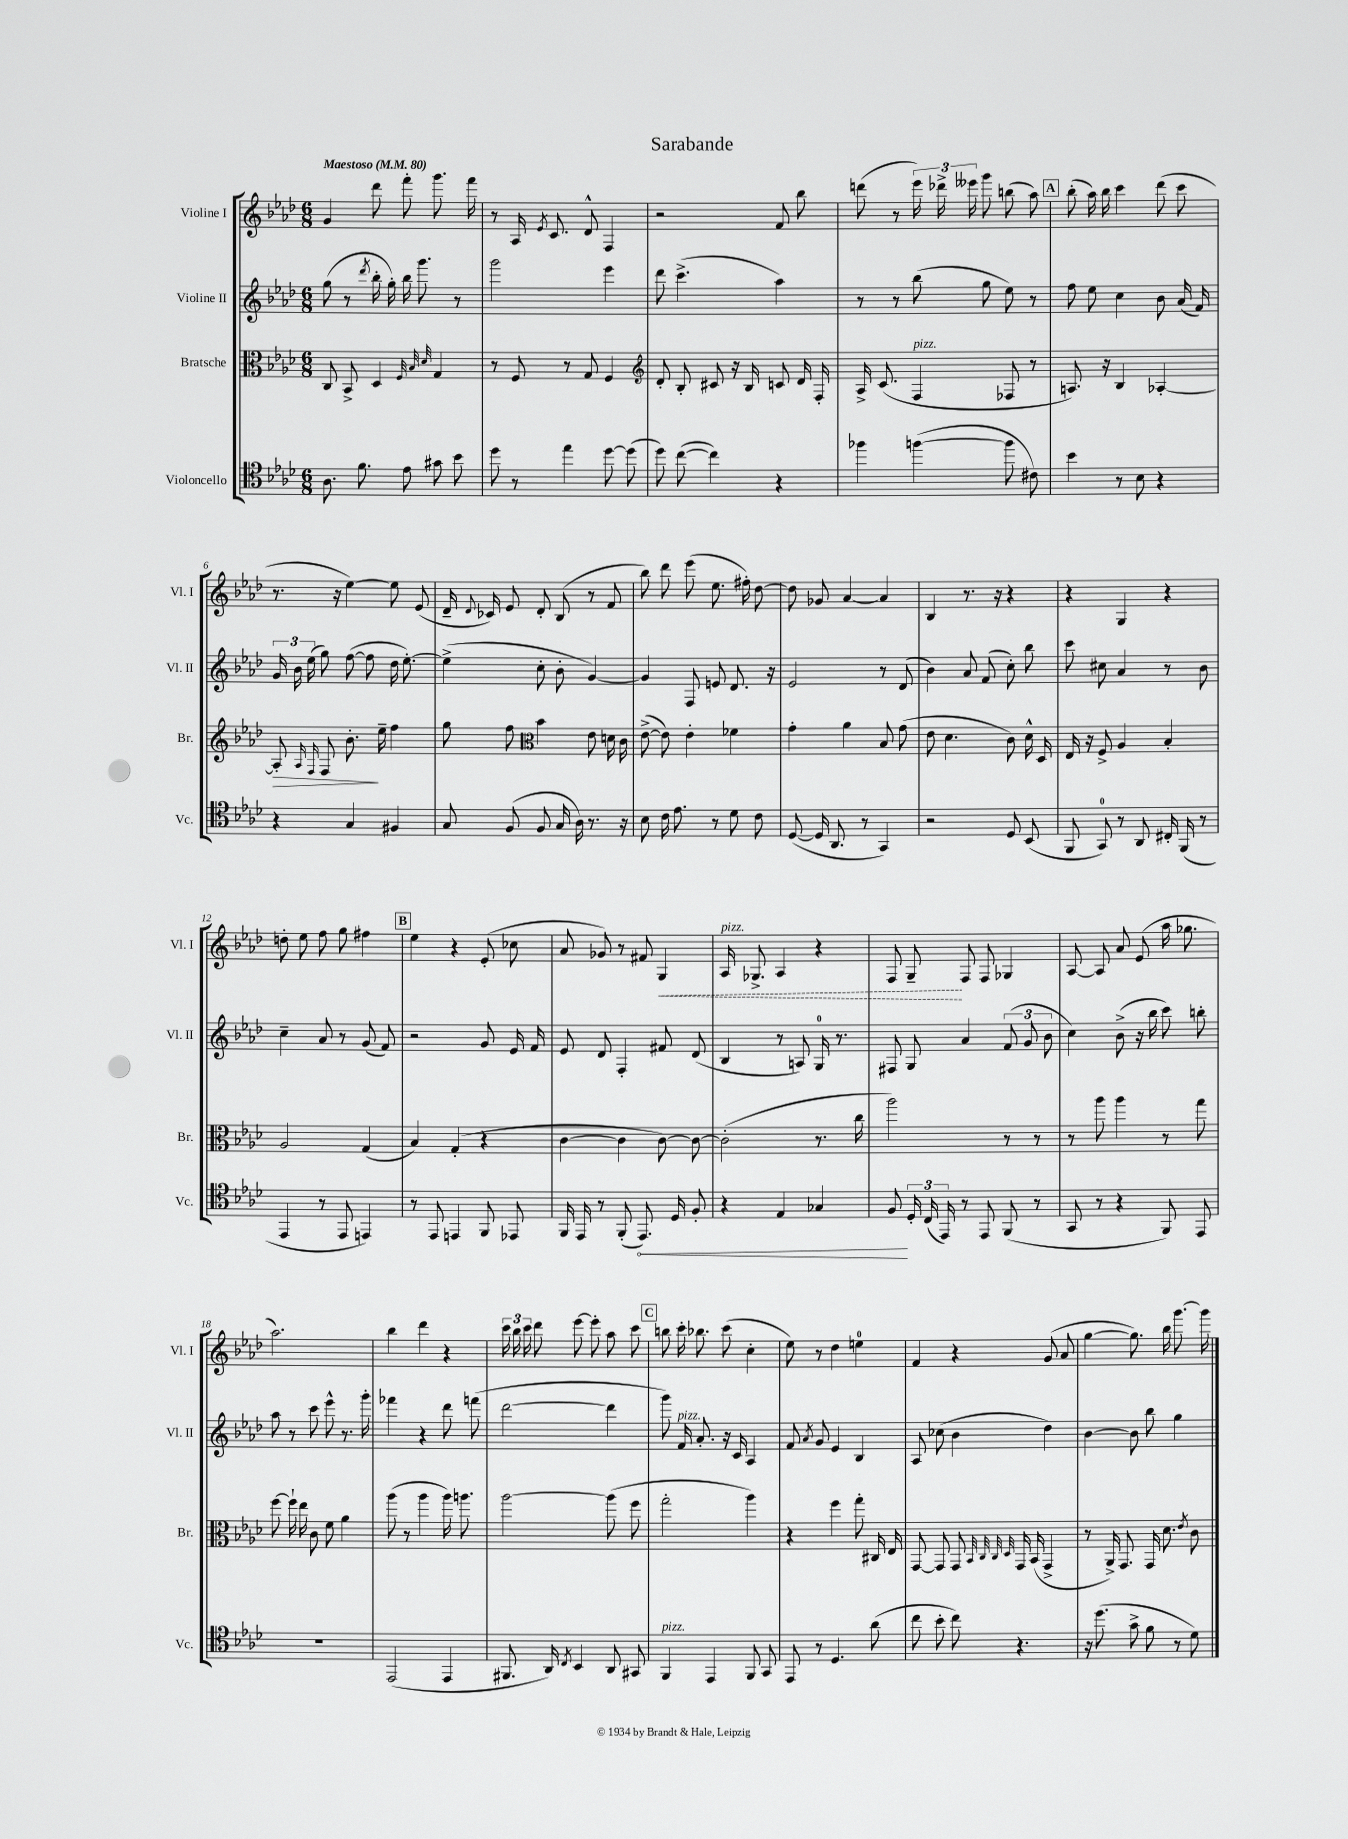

**kern	**dynam	**kern	**dynam	**kern	**kern	**dynam
*part4	*part4	*part3	*part3	*part2	*part1	*part1
*staff4	*staff4	*staff3	*staff3	*staff2	*staff1	*staff1
*I"Violoncello	*	*I"Bratsche	*	*I"Violine II	*I"Violine I	*
*I'Vc.	*	*I'Br.	*	*I'Vl. II	*I'Vl. I	*
*clefC4	*	*clefC3	*	*clefG2	*clefG2	*
*k[b-e-a-d-]	*	*k[b-e-a-d-]	*	*k[b-e-a-d-]	*k[b-e-a-d-]	*
*M6/8	*	*M6/8	*	*M6/8	*M6/8	*
*MM80	*	*MM80	*	*MM80	*MM80	*
=1	=1	=1	=1	=1	=1	=1
!	!	!	!	!	!LO:TX:a:B:t=Maestoso	!
8.A-\	.	8C/	.	(8gg\	4g/	.
.	.	8BB-^/	.	8r	.	.
8.f\	.	.	.	.	.	.
.	.	.	.	8qddd-/	.	.
.	.	4D-/	.	16bb-'\	8ddd-\	.
.	.	.	.	16gg'\)	.	.
8e-\	.	.	.	16bb-\	8fff'\	.
.	.	.	.	8.ggg\	.	.
.	.	32qqF/	.	.	.	.
.	.	32qqB-/	.	.	.	.
.	.	32qqd-/	.	.	.	.
8g#X\	.	4G/	.	.	8.ggg\	.
8b-\	.	.	.	8r	.	.
.	.	.	.	.	16fff\	.
=2	=2	=2	=2	=2	=2	=2
8dd-\	.	8r	.	2ggg\	8r	.
8r	.	8F/	.	.	16A-/	.
.	.	.	.	.	8qe-/	.
.	.	.	.	.	8.c/	.
4ee-\	.	8r	.	.	.	.
.	.	8G/	.	.	8d-^^/	.
[8dd-\	.	4F/	.	4eee-\	4F/	.
(8dd-\]	.	.	.	.	.	.
=3	=3	=3	=3	=3	=3	=3
*	*	*clefG2	*	*	*	*
8dd-\)	.	8d-'/	.	8ddd-\	2r	.
([8cc\	.	8B-'/	.	(4.ccc^\	.	.
4cc\])	.	8c#X/	.	.	.	.
.	.	16r	.	.	.	.
.	.	16B-/	.	.	.	.
4r	.	8cn/	.	4aa-\)	8f/	.
.	.	16d-/	.	.	8bb-\	.
.	.	16F'/	.	.	.	.
=4	=4	=4	=4	=4	=4	=4
4ff-X\	.	16A-^/	.	8r	(8dddn\	.
.	.	(8.c/	.	.	.	.
.	.	.	.	8r	8r	.
!	!	!LO:TX:a:i:t=pizz.	!	!	!	!
([4ffn\	.	4F/	.	(8bb-\	24eee-\)	.
.	.	.	.	.	24ddd-X^\	.
.	.	.	.	.	24eee--X\	.
.	.	.	.	8gg\	8ggg\	.
8ff\]	.	8F-X/	.	8ee-\)	(8bbn\	.
8c#X\)	.	8r	.	8r	8aa-\)	.
!!LO:REH:place=s1:t=A
=5	=5	=5	=5	=5	=5	=5
4b-\	.	8.An/)	.	8ff\	(8bb-'\	.
.	.	.	.	8ee-\	16aa-\)	.
.	.	16r	.	.	16bb-\	.
8r	.	4B-/	.	4cc\	4ccc\	.
8B-\	.	.	.	.	.	.
4r	.	[4A-X'/	.	8b-\	(8ddd-\	.
.	.	.	.	(16a-/	8ccc\	.
.	.	.	.	16f/)	.	.
!!LO:LB:g=z
=6	=6	=6	=6	=6	=6	=6
!	!	!	!LO:HP:b	!	!	!
4r	.	8A-'/]	>	24g/	8.r	.
.	.	.	.	24b-\	.	.
.	.	.	.	(24ee-\	.	.
.	.	16qqA-/	.	.	.	.
.	.	16qqF/	.	.	.	.
.	.	8F/	.	8gg\)	.	.
.	.	.	.	.	16r	.
4G/	.	8.b-'\	.	([8ff\	[4ee-\)	.
.	.	.	.	8ff\]	.	.
.	.	16ee-~\	]	.	.	.
4F#X/	.	4ff\	.	16dd-\	8ee-\]	.
.	.	.	.	[8.ee-'\)	.	.
.	.	.	.	.	(8e-/	.
=7	=7	=7	=7	=7	=7	=7
8G/	.	8gg\	.	(4ee-^\]	16d-~/	.
.	.	.	.	.	8qqd-/	.
.	.	.	.	.	16c-X/)	.
(8F/	.	8ff\	.	.	8e-/	.
*	*	*clefC3	*	*	*	*
8F/	.	4b-\	.	8cc'\	8d-'/	.
16G/	.	.	.	8b-'\	(8B-/	.
16A-\)	.	.	.	.	.	.
8.r	.	8e-\	.	[4g/)	8r	.
.	.	16dn\	.	.	8f/	.
16r	.	16c\	.	.	.	.
=8	=8	=8	=8	=8	=8	=8
8B-\	.	([8e-^\	.	4g/]	8bb-\)	.
16c\	.	8e-\])	.	.	8ddd-\	.
8.e-\	.	.	.	.	.	.
.	.	4e-'\	.	8F/	(8eee-\	.
8r	.	.	.	8en/	8.ee-\	.
8d-\	.	4f-X\	.	8.d-/	.	.
.	.	.	.	.	16ff#X'\)	.
8c\	.	.	.	.	[8dd-\	.
.	.	.	.	16r	.	.
=9	=9	=9	=9	=9	=9	=9
([8D-/	.	4g'\	.	2e-/	8dd-\]	.
16D-/]	.	.	.	.	8g-X/	.
8.AA-/	.	.	.	.	.	.
.	.	4a-\	.	.	[4a-/	.
8r	.	.	.	.	.	.
4GG/)	.	8B-/	.	8r	4a-/]	.
.	.	(8g\	.	(8d-/	.	.
=10	=10	=10	=10	=10	=10	=10
2r	.	8e-\	.	4b-\)	4B-/	.
.	.	4.d-\	.	.	.	.
.	.	.	.	8a-/	8.r	.
.	.	.	.	(8f/	.	.
.	.	.	.	.	16r	.
8D-/	.	8c\)	.	8cc'\)	4r	.
(8BB-/	.	16d-^^\	.	8bb-\	.	.
.	.	16D-/	.	.	.	.
=11	=11	=11	=11	=11	=11	=11
8FF/	.	16E-/	.	8ccc\	4r	.
.	.	16r	.	.	.	.
8GG/)	.	8F^/	.	8cc#X\	.	.
8r	.	4A-/	.	4a-/	4G/	.
8AA-/	.	.	.	.	.	.
16C#X'/	.	4B-'/	.	8r	4r	.
(16FF/	.	.	.	.	.	.
8r	.	.	.	8b-\	.	.
!!LO:LB:g=z
=12	=12	=12	=12	=12	=12	=12
4EE-/	.	2A-/	.	4cc~\	8ddn'\	.
.	.	.	.	.	8ee-\	.
8r	.	.	.	8a-/	8ff\	.
8EE-/	.	.	.	8r	8gg\	.
4EEn/)	.	(4G/	.	(8g/	4ff#X\	.
.	.	.	.	8f/)	.	.
!!LO:REH:place=s1:t=B
=13	=13	=13	=13	=13	=13	=13
8r	.	4B-/)	.	2r	4ee-\	.
8EE-/	.	.	.	.	.	.
4EEn/	.	(4G'/	.	.	4r	.
8FF/	.	4r	.	8g/	(8e-'/	.
8EE-X/	.	.	.	16e-/	8cc-X\	.
.	.	.	.	16f/	.	.
=14	=14	=14	=14	=14	=14	=14
16FF/	.	[4c\	.	8e-/	8a-/	.
16EE-/	.	.	.	.	.	.
8r	.	.	.	8d-/	8g-X/)	.
(8FF'/	.	4c\]	.	4F'/	8r	.
!	!LO:HP:b	!	!	!	!	!
8.EE-/)	<	.	.	.	8f#X/	.
!	!	!	!	!	!	!LO:HP:b
.	.	[8c\)	.	8f#X/	4G/	<
16D-/	.	.	.	.	.	.
8F'/	.	8c\_	.	(8d-/	.	.
=15	=15	=15	=15	=15	=15	=15
!	!	!	!	!	!LO:TX:a:i:t=pizz.	!
4r	.	(2c'\]	.	4B-/	16A-/	.
.	.	.	.	.	8.G-X^/	.
4E-/	.	.	.	8r	4A-/	.
.	.	.	.	8An/)	.	.
4G-X/	.	8.r	.	16G/	4r	.
.	.	.	.	8.r	.	.
.	.	16cc\	.	.	.	.
=16	=16	=16	=16	=16	=16	=16
8F/	.	2aa-\)	.	8F#X/	8F/	.
24D-'/	[	.	.	8G/	8G~/	.
(24C/	.	.	.	.	.	.
24EE-/)	.	.	.	.	.	.
8r	.	.	.	4a-/	8F/	[
8EE-/	.	.	.	.	8F/	.
(8FF/	.	8r	.	(12f/	4G-X/	.
.	.	.	.	12g/	.	.
8r	.	8r	.	.	.	.
.	.	.	.	12b-\	.	.
=17	=17	=17	=17	=17	=17	=17
8GG/	.	8r	.	4cc\)	[8A-/	.
8r	.	8aa-\	.	.	8A-/]	.
4r	.	4aa-\	.	(8b-^\	8a-/	.
.	.	.	.	16r	(8e-/	.
.	.	.	.	16bb-\	.	.
8FF/)	.	8r	.	8ccc\)	16aa-\	.
.	.	.	.	.	8.gg-X\	.
8EE-/	.	8gg\	.	8bbn'\	.	.
!!LO:LB:g=z
=18	=18	=18	=18	=18	=18	=18
2.r	.	[8ff\	.	8aa-\	2.aa-\)	.
.	.	16ff`\]	.	8r	.	.
.	.	16ee-\	.	.	.	.
.	.	8c\	.	8ccc\	.	.
.	.	8f\	.	8eee-^^\	.	.
.	.	4a-\	.	8.r	.	.
.	.	.	.	16ggg'\	.	.
=19	=19	=19	=19	=19	=19	=19
(2EE-/	.	(8aa-\	.	4fff-X\	4bb-\	.
.	.	8r	.	.	.	.
.	.	4aa-\	.	4r	4ddd-\	.
4EE-/	.	16aa-\)	.	8ddd-\	4r	.
.	.	8.aan\	.	.	.	.
.	.	.	.	(8fffn\	.	.
=20	=20	=20	=20	=20	=20	=20
8.FF#X/	.	[2aa-\	.	[2ddd-\	24ccc\	.
.	.	.	.	.	24bb-\	.
.	.	.	.	.	24ccc\	.
.	.	.	.	.	8ddd-\	.
16AA-/)	.	.	.	.	.	.
8qC/	.	.	.	.	.	.
4BB-/	.	.	.	.	[8eee-\	.
.	.	.	.	.	8eee-'\]	.
8AA-/	.	(8aa-\]	.	4ddd-\]	8aa-\	.
8GG#X/	.	8ff\	.	.	8ccc\	.
!!LO:REH:place=s1:t=C
=21	=21	=21	=21	=21	=21	=21
!LO:TX:a:i:t=pizz.	!	!	!	!	!	!
4FF/	.	2gg'\	.	8ggg\)	8bbn\	.
!	!	!	!	!LO:TX:a:i:t=pizz.	!	!
.	.	.	.	16f/	16ccc'\	.
.	.	.	.	8.a-'/	8.bb-X\	.
4EE-/	.	.	.	.	.	.
.	.	.	.	16r	(8ccc\	.
.	.	.	.	16c/	.	.
8FF/	.	4aa-\)	.	4A-/	4cc'\	.
8GG/	.	.	.	.	.	.
=22	=22	=22	=22	=22	=22	=22
8EE-/	.	4r	.	8f/	8ee-\)	.
.	.	.	.	8qa-/	.	.
8r	.	.	.	8g/	8r	.
4.D-/	.	4ff\	.	4e-/	4dd-\	.
.	.	8gg'\	.	4B-/	4een\	.
(8a-\	.	16C#X/	.	.	.	.
.	.	16E-/	.	.	.	.
=23	=23	=23	=23	=23	=23	=23
8cc\	.	[8GG/	.	8A-/	4f/	.
8b-'\	.	8GG/]	.	(8cc-X\	.	.
8cc\)	.	8GG/	.	4b-\	4r	.
.	.	32qqBB-/	.	.	.	.
.	.	32qqC/	.	.	.	.
.	.	32qqC/	.	.	.	.
.	.	32qqD-/	.	.	.	.
4.r	.	16GG/	.	.	.	.
.	.	(16BB-/	.	.	.	.
.	.	4GG^/	.	4dd-\)	(8g/	.
.	.	.	.	.	8a-/	.
=24	=24	=24	=24	=24	=24	=24
16r	.	8r	.	[4b-\	[4gg\	.
(8.dd-\	.	.	.	.	.	.
.	.	16AA-^/)	.	.	.	.
.	.	8.GG/	.	.	.	.
8g^\	.	.	.	8b-\]	8.gg\])	.
8f\	.	16GG/	.	8bb-\	.	.
.	.	8.d-\	.	.	16bb-\	.
8r	.	.	.	4gg\	[8.ggg\	.
.	.	8qe-/	.	.	.	.
8d-\)	.	8c\	.	.	.	.
.	.	.	.	.	16ggg\]	.
==	==	==	==	==	==	==
*-	*-	*-	*-	*-	*-	*-
